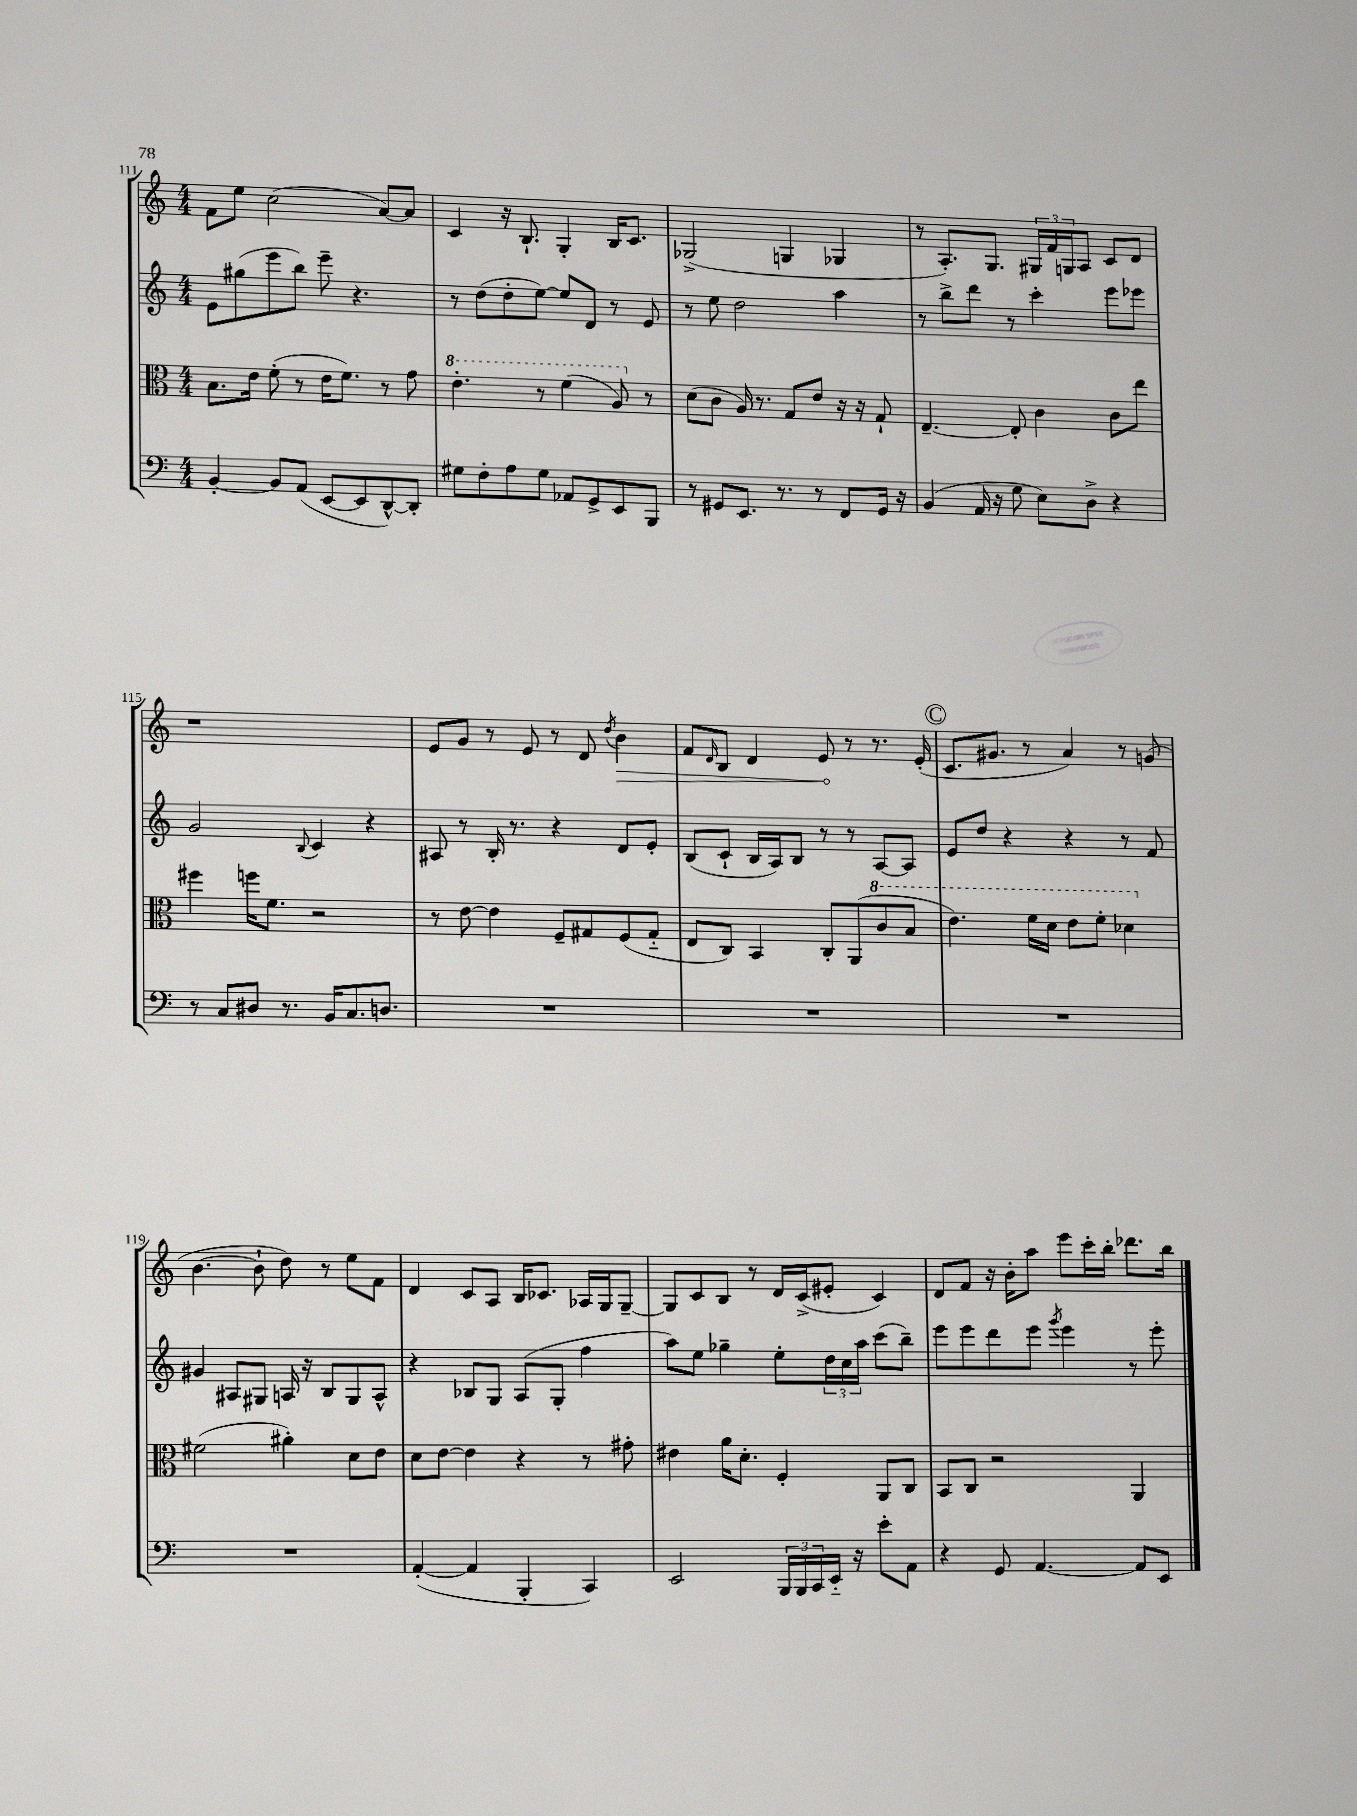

**kern	**kern	**kern	**kern
*staff4	*staff3	*staff2	*staff1
*clefF4	*clefC3	*clefG2	*clefG2
*k[]	*k[]	*k[]	*k[]
*M4/4	*M4/4	*M4/4	*M4/4
[4BB'	8.B	8e	8f
.	.	(8gg#	8ee
.	16e	.	.
8BB]	(8f'	8eee	(2cc
(8AA	8r	8bb)	.
[8EE	16e	8eee~	.
.	8.f)	.	.
8EE]	.	4.r	.
[8DD^^)	8r	.	[8a)
8DD']	8g	.	8a]
=	=	=	=
8G#	4.ee'	8r	4c
8F'	.	(8dd	.
8A	.	8dd'	16r
.	.	.	8.B`
8G#	8r	[8ee)	.
8AA-	(4ff	8ee]	4G'
8GG^	.	8d	.
8EE	8a)	8r	16B
.	.	.	8.c
8BBB	8r	8e	.
=	=	=	=
8r	(8d	8r	(2G-^
8GG#	8c	8ee	.
8.EE	16A)	2dd	.
.	8.r	.	.
8.r	.	.	.
.	8G	.	4G
8r	8e	.	.
8FF	16r	4aa	4G-
.	16r	.	.
16GG#	8G`	.	.
16r	.	.	.
=	=	=	=
(4BB	[4.E~	8r	8r
.	.	8bb^	8.A')
16AA	.	8ddd	.
16r	.	.	8.G
8G	8E']	8r	.
8E)	4c	4ccc'	24G#
.	.	.	24f
.	.	.	24G
8D^	.	.	8A
4r	8c	8eee	8c
.	8ee	8eee-	8d
=	=	=	=
8r	4ff#	2g	1r
8C	.	.	.
8D#	16ff	.	.
.	8.f	.	.
8.r	.	.	.
.	.	8qqB	.
.	2r	4c	.
16BB	.	.	.
8.C	.	.	.
.	.	4r	.
8.D	.	.	.
=	=	=	=
1r	8r	8A#	8e
.	[8e	8r	8g
.	4e]	16B'	8r
.	.	8.r	.
.	.	.	8e
.	8F~	4r	8r
.	8G#	.	8d
.	.	.	8qdd
.	(8F	8d	4b
.	8G#'~	8e'	.
=	=	=	=
1r	8E	(8B	8f
.	.	.	16qqd
.	8C)	8c`	8B
.	4BB	16B	4d
.	.	16A)	.
.	.	8B	.
.	8C'	8r	8e
.	(8AA	8r	8r
.	8cc	[8A	8.r
.	8b	8A]	.
.	.	.	(16e'
=	=	=	=
1r	4.ee)	8e	8.c
.	.	8dd	.
.	.	.	8.g#
.	.	4r	.
.	16ff	.	8r
.	16dd	.	.
.	8ee	4r	4a)
.	8ff'	.	.
.	4dd-	8r	8r
.	.	8f	(8g
=	=	=	=
1r	(2f#	4g#	[4.b
.	.	8A#	.
.	.	8G#	8b`]
.	4a#')	16A	8dd)
.	.	16r	.
.	.	8B	8r
.	8d	8G#	8ee
.	8e	8A^^	8f
=	=	=	=
([4AA'	8d	4r	4d
.	[8e	.	.
4AA]	4e]	8B-	8c
.	.	8G	8A
4BBB'	4r	(8A	16B
.	.	.	8.c-
.	.	8G'	.
4CC)	8r	4ff	16A-
.	.	.	16G
.	8g#'	.	[8G~
=	=	=	=
2EE	4e#	8aa)	8G]
.	.	8ee	8c
.	16a	4gg-~	8B
.	8.d'	.	.
.	.	.	8r
24BBB	4F'	8ee'	16d
24BBB	.	.	.
.	.	.	(16c^
24CC	.	.	.
16EE'~	.	24dd	8e#'
.	.	24cc	.
16r	.	.	.
.	.	24aa	.
8e'	8AA	(8ccc	4c)
8AA	8C	8bb~)	.
=	=	=	=
4r	8BB	8eee	8d
.	8C	8eee	8f
8GG	2r	8ddd	16r
.	.	.	16b'
[4.AA	.	8eee	8aa
.	.	8qggg	.
.	.	4eee	8eee
.	.	.	16ccc'
.	.	.	16bb'
8AA]	4AA	8r	8.ddd-
8EE	.	8eee'	.
.	.	.	16bb
==	==	==	==
*-	*-	*-	*-
